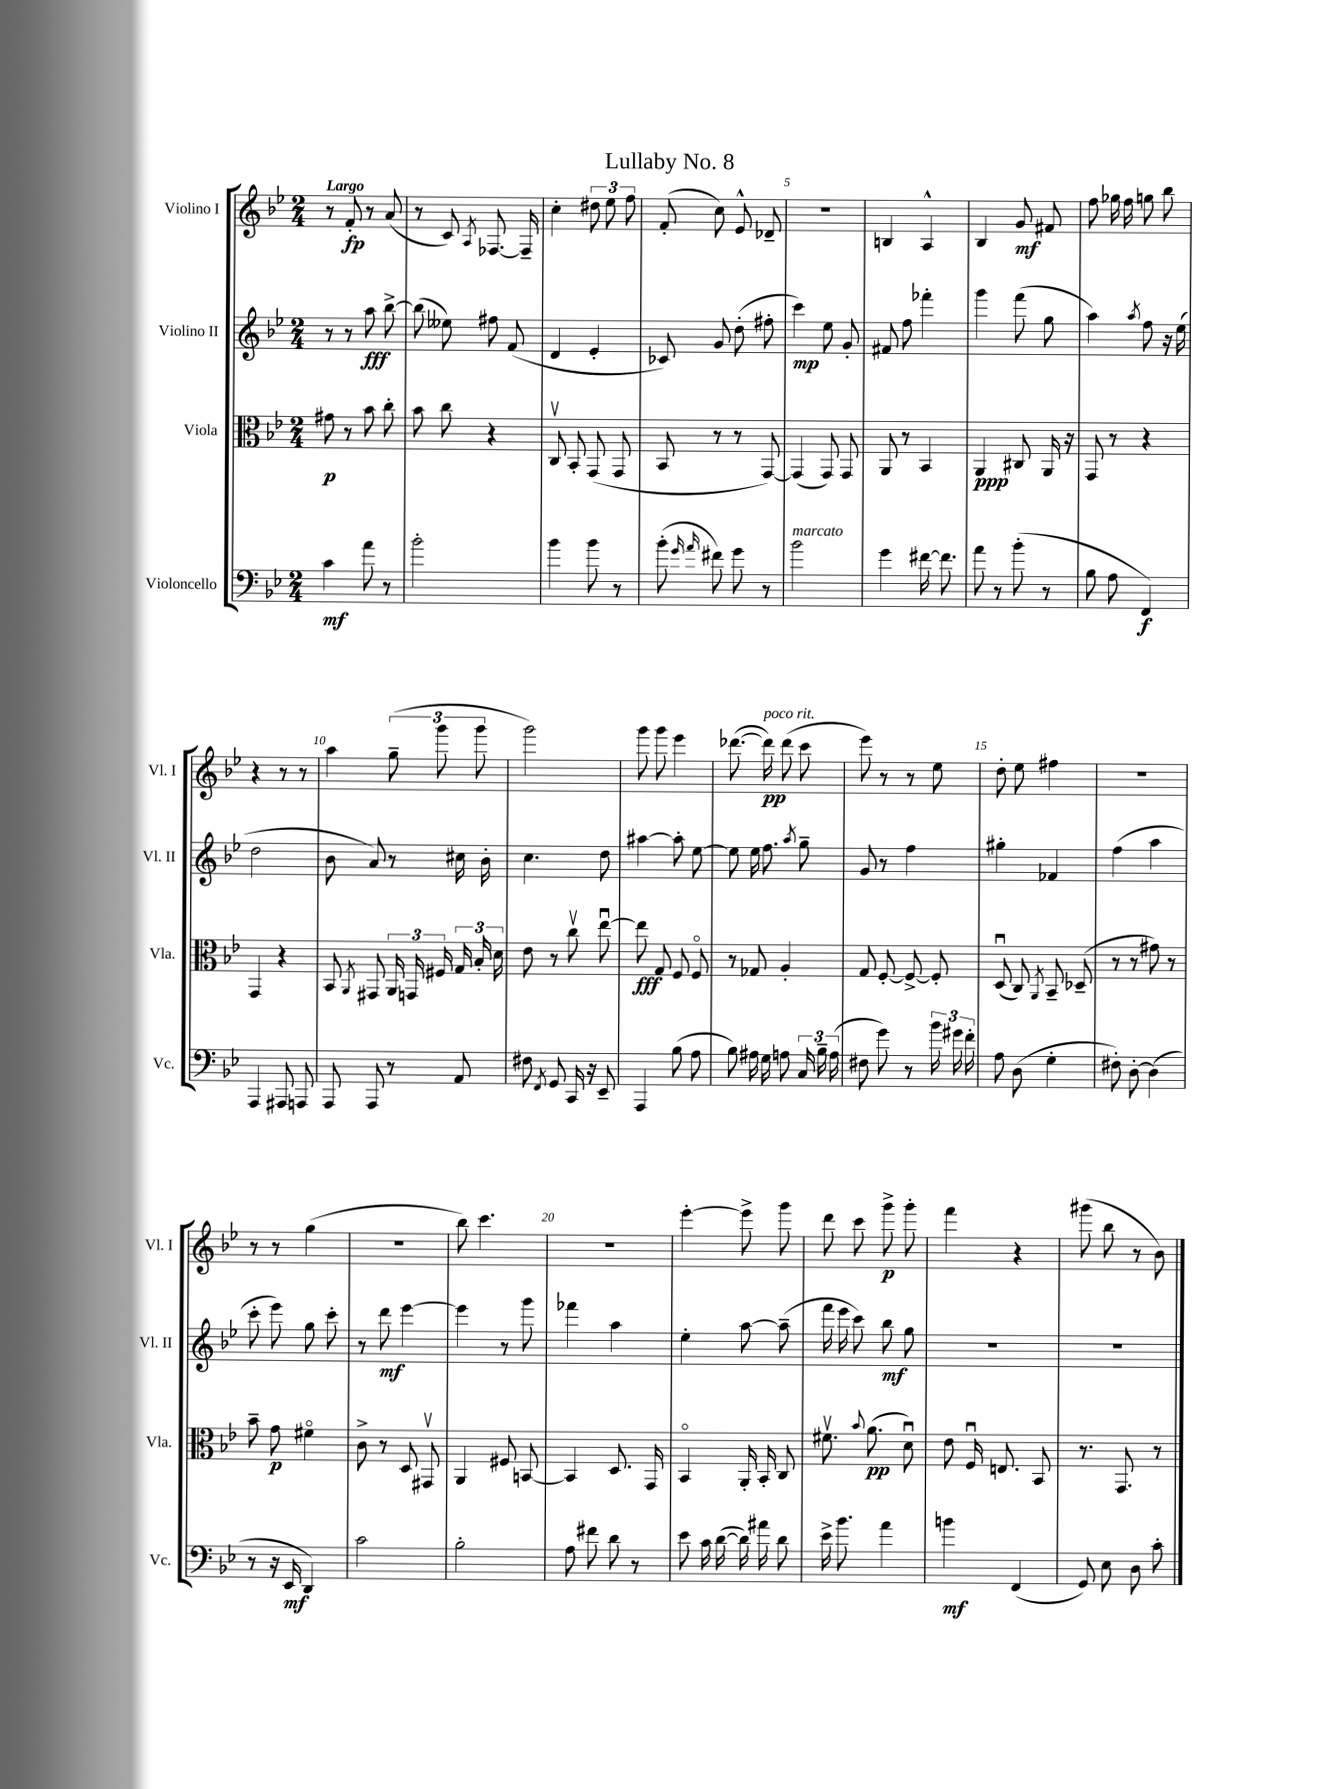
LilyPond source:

\header { title = "Lullaby No. 8" }
<<
\new StaffGroup <<
\new Staff = "s0" \with { instrumentName = "Violino I" shortInstrumentName = "Vl. I" } {
    \clef treble \key bes \major \numericTimeSignature \time 2/4 \tempo "Largo"
    \autoBeamOff r8 f'8-.\fp r8 a'8( |
    r8 c'8) \acciaccatura { a8 } fes8.~ fes16-- |
    c''4-. \tuplet 3/2 { dis''8 ees''8 f''8 } |
    f'8-.( c''8) ees'8-^ des'8-- |
    r2 |
    b4 a4-^ |
    bes4 g'8\mf fis'8 |
    f''8 ges''16 f''16 g''8 bes''8 |
    r4 r8 r8 |
    a''4 \tuplet 3/2 { g''8--( g'''8 g'''8 } |
    g'''2) |
    g'''8 g'''8 ees'''4 |
    des'''8.~( des'''16\pp^\markup { \italic "poco rit." }) des'''8( c'''8 |
    ees'''8) r8 r8 ees''8 |
    d''8-. ees''8 fis''4 |
    R2 |
    r8 r8 g''4( |
    r2 |
    bes''8) c'''4. |
    R2 |
    ees'''4~-. ees'''8-> g'''8 |
    d'''8 c'''8 g'''8->\p g'''8-. |
    f'''4 r4 |
    gis'''8( bes''8 r8 bes'8) \bar "|." |
}
\new Staff = "s1" \with { instrumentName = "Violino II" shortInstrumentName = "Vl. II" } {
    \clef treble \key bes \major \numericTimeSignature \time 2/4
    \autoBeamOff r8 r8 a''8\fff bes''8~-> |
    bes''8( eeses''8) fis''8 f'8( |
    d'4 ees'4-. |
    ces'8) g'8 d''8-.( fis''8-. |
    c'''4\mp) ees''8 g'8-. |
    fis'8 f''8 fes'''4-. |
    g'''4 f'''8( g''8 |
    a''4) \acciaccatura { a''8 } f''8 r16 ees''16( |
    d''2 |
    bes'8 a'8) r8 cis''16 bes'16-. |
    c''4. d''8 |
    ais''4~ ais''8-. ees''8~ |
    ees''8 ees''16 f''8. \acciaccatura { a''8 } g''8-- |
    g'8 r8 f''4 |
    gis''4-. fes'4 |
    f''4( a''4 |
    c'''8-. ees'''8) g''8 c'''8-. |
    r8 d'''8\mf ees'''4~ |
    ees'''4 r8 g'''8 |
    fes'''4 a''4 |
    ees''4-. a''8~ a''8--( |
    f'''16 ees'''16 c'''8) bes''8\mf g''8 |
    R2 |
    R2 \bar "|." |
}
\new Staff = "s2" \with { instrumentName = "Viola" shortInstrumentName = "Vla." } {
    \clef alto \key bes \major \numericTimeSignature \time 2/4
    \autoBeamOff gis'8\p r8 bes'8 c''8-. |
    bes'8 c''8 r4 |
    c8\upbow bes,8-. g,8( g,8 |
    bes,8 r8 r8 g,8~) |
    g,4( g,8) g,8 |
    a,8 r8 bes,4 |
    a,4\ppp cis8 a,16 r16 |
    g,8 r8 r4 |
    g,4 r4 |
    bes,8 \acciaccatura { a,8 } gis,8 \tuplet 3/2 { a,16 g,16 fis16 } \tuplet 3/2 { g16 bes16-. d'16 } |
    ees'8 r8 c''8\upbow ees''8~\downbow |
    ees''8\fff g8 f8 f8\flageolet |
    r8 ges8 a4-. |
    g8 f8~-. f8~-> f8-. |
    d8\downbow( c8) \acciaccatura { a,8 } bes,8-- des8--( |
    r8 r8 gis'8) r8 |
    bes'8-- g'8\p fis'4\flageolet |
    c'8-> r8 d8 gis,8\upbow |
    a,4 fis8 b,8~ |
    b,4 d8. g,16 |
    bes,4\flageolet a,16-. bes,16-. c8 |
    fis'8.\upbow \appoggiatura { bes'8 } a'8.\pp( d'8\downbow) |
    ees'8 f16\downbow e8. bes,8 |
    r8. g,8. r8 \bar "|." |
}
\new Staff = "s3" \with { instrumentName = "Violoncello" shortInstrumentName = "Vc." } {
    \clef bass \key bes \major \numericTimeSignature \time 2/4
    \autoBeamOff c'4\mf a'8 r8 |
    bes'2-. |
    bes'4 bes'8 r8 |
    bes'8-.( \grace { g'16 a'16 } fis'8) g'8 r8 |
    bes'2^\markup { \italic "marcato" } |
    g'4 fis'16~ fis'8. |
    a'8 r8 bes'8-.( r8 |
    bes8 a8 f,4\f) |
    a,,4 ais,,8 a,,8 |
    a,,8 a,,8 r8 a,8 |
    fis8 \acciaccatura { f,8 } g,8 c,16 r16 ees,8-- |
    a,,4 bes8( a8 |
    bes8) ais16 g16 a8 \tuplet 3/2 { c16 bes16-- a16( } |
    fis8 g'8) r8 \tuplet 3/2 { bes'16 gis'16 f'16-. } |
    a8 d8( g4-. |
    fis8-.) d8~-. d4( |
    r8 r16 ees,16\mf d,4) |
    c'2 |
    bes2-. |
    a8 fis'8 d'8 r8 |
    ees'8 c'16 d'16~( d'16) ais'16 d'8 |
    ees'16-> bes'8. a'4 |
    b'4\mf f,4( |
    g,8) ees8 d8 c'8-. \bar "|." |
}
>>
>>
\layout { \context { \Score \override BarNumber.break-visibility = ##(#f #t #t) barNumberVisibility = #(every-nth-bar-number-visible 5) } }
